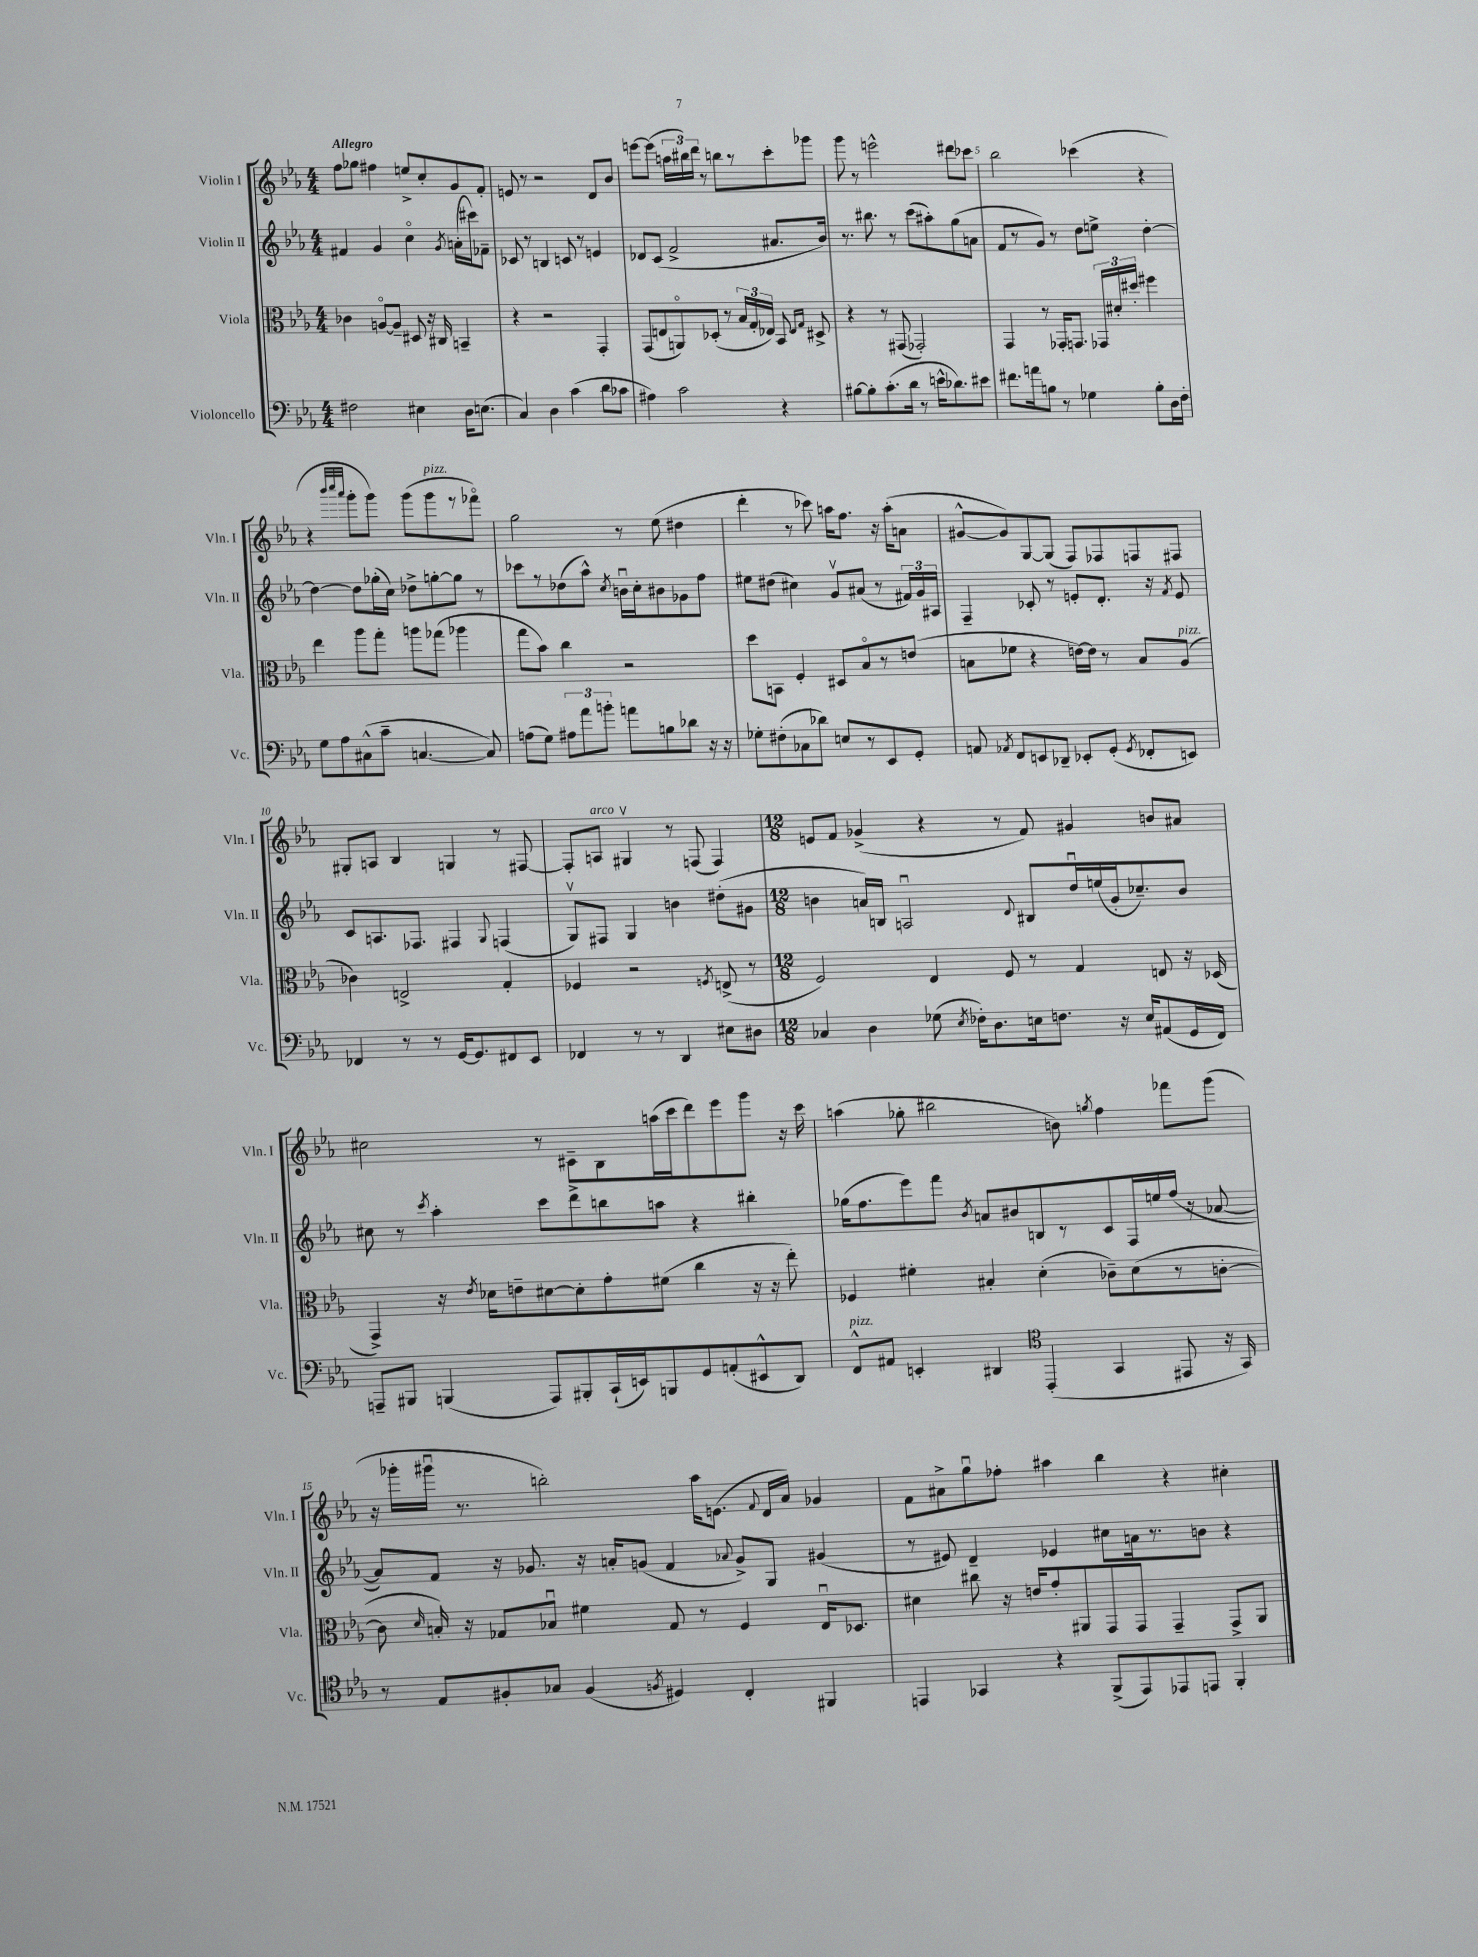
<<
\new StaffGroup <<
\new Staff = "s0" \with { instrumentName = "Violin I" shortInstrumentName = "Vln. I" } {
    \clef treble \key ees \major \numericTimeSignature \time 4/4 \tempo "Allegro"
    \autoBeamOff f''8[ ges''8] fis''4 e''8[-> c''8-. g'8 f'8]-. |
    e'8 r8 r2 d'8[ bes'8] |
    e'''8[~ e'''8]( \tuplet 3/2 { a''16[ bis''16) d'''16] } r8 b''8[ r8 c'''8-. ges'''8] |
    g'''8 r8 e'''2-^ dis'''8[ ces'''8] |
    bes''2 ces'''4( r4 |
    r4 \grace { bes'''32[ c''''32 aes'''32] } g'''8[-. g'''8]) g'''8[( g'''8^\markup { \italic "pizz." } r8 fes'''8]\flageolet) |
    g''2 r8 ees''8( dis''4 |
    d'''4-. r8 ces'''8) a''16[ f''8.] r16 a''16[-.( a'8] |
    gis'8[~-^ gis'8) g8~ g8]( f8[) fes8 f8 fis8] |
    gis8[-. a8] bes4 g4 r8 fis8~ |
    fis8[-. a8]^\markup { \italic "arco" } gis4\upbow r8 f8( f4) |
    \numericTimeSignature \time 12/8 e'8[ f'8] ges'4->( r4 r8 f'8) gis'4 b'8[ ais'8] |
    cis''2 r8 cis'8[-- bes8 a''16( c'''16 d'''8) ees'''8 g'''8] r16 c'''16 |
    a''4( ges''8-. bis''2 b'8) \acciaccatura { g''8 } f''4 fes'''8[ g'''8]( |
    r16 ges'''16[-. gis'''16]\downbow r8. b''2-.) aes''16[ e'8.]( \appoggiatura { f'8 } d'16[ aes'16]) ges'4 |
    f'8[ ais'8-> g''8\downbow fes''8]-. ais''4 bes''4 r4 cis''4-. \bar "|." |
}
\new Staff = "s1" \with { instrumentName = "Violin II" shortInstrumentName = "Vln. II" } {
    \clef treble \key ees \major \numericTimeSignature \time 4/4
    \autoBeamOff fis'4 g'4 c''4\flageolet \acciaccatura { g'8 } a'16[-.( cis'''16) fes'8]-- |
    ces'8 r8 b4 c'8 r8 e'4 |
    des'8[ c'8]( f'2-> ais'8.[ bes'16]) |
    r8. bis''8. r8 c'''8[( ais''8-.) g''8( a'8] |
    f'8[ r8 g'8]) r8 d''8[ e''8]-> d''4~-. |
    d''4~ d''8[ ges''16-.( c''16]) des''8[-> g''8~-. g''8] r8 |
    ces'''8[ r8 des''8( aes''8]-^) \acciaccatura { c''8 } b'16[\downbow c''16-. bis'8 ges'8 f''8] |
    eis''8[ dis''8]( cis''4) g'8[\upbow ais'8]( r8 \tuplet 3/2 { fis'16[) g'16 ais16] } |
    f4-- ces'8-. r8 e'8[-. d'8.]-. r16 \acciaccatura { f'8 } e'8 |
    c'8[ a8. fes8.] fis4 \appoggiatura { g8 } f4( |
    g8[\upbow) fis8] g4 b'4 dis''8[-.( gis'8] |
    \numericTimeSignature \time 12/8 b'4 a'16[) b16] a2\downbow \appoggiatura { d'8 } bis8[ d''16\downbow e''16( g'16-. ces''8.--) b'8] |
    cis''8 r8 \acciaccatura { c'''8 } aes''4-. c'''8[ d'''8-> b''8 a''8] r4 bis''4-. |
    ges''16[( f''8. ees'''8) f'''8] \acciaccatura { bes'8 } a'8[ bis'8 b8 r8 c'8 f16 e''16 f''16]( r16 aes'8~ |
    aes'8[) f'8] r16 ges'8. r16 a'16[-. g'8]( f'4 \appoggiatura { aes'8 } g'8[->) g8] gis'4( |
    r8 eis'8) d'4-- ees'4 cis''8[ a'16 r8. b'8] r4 \bar "|." |
}
\new Staff = "s2" \with { instrumentName = "Viola" shortInstrumentName = "Vla." } {
    \clef alto \key ees \major \numericTimeSignature \time 4/4
    \autoBeamOff ces'4 a8[~\flageolet a8]-- dis8 r16 cis16 b,4-- |
    r4 r2 g,4-. |
    g,8[( e8 a,8\flageolet) des8]-.( r8 \tuplet 3/2 { bes16[ g16-. ees16]) } bes,8 \grace { ees16[ g16] } dis8-> |
    r4 r8 gis,8( ges,2-.) |
    g,4 r8 ges,16[-. g,8.] \tuplet 3/2 { ges,16[ dis'16-. dis''16]-. } fis''4 |
    ees''4 aes''8[ g''8]-. a''8[ ges''8]( aes''4 |
    g''8[ bes'8]) c''4 r2 |
    d''8[ b,8] f4-. dis8[ bes8\flageolet r8 e'8]( |
    b8[ fes'8] r4 e'16[~) e'16] r8 b8[ aes8]^\markup { \italic "pizz." }( |
    ces'4) e2-> g4-. |
    fes4 r2 \acciaccatura { f8 } e8->( r8 |
    \numericTimeSignature \time 12/8 f2) ees4 f8 r8 g4 e8 r16 des16( |
    g,4->) r16 \acciaccatura { ees'8 } des'16[ e'8-- dis'8~ dis'8-. g'8-. fis'8]( c''4 r16 r16 ees''8-.) |
    fes4 fis'4-. bis4-. d'4-.( ces'8[--) d'8( r8 c'8]~-. |
    c'8 \grace { d'16 } b16-.) r16 ges8[ bes8]\downbow fis'4 ges8 r8 f4 ees16[\downbow des8.] |
    dis'4 cis''8 r16 e'16[ g'8-. ais,8 g,8 g,8] g,4-- g,8[-> ais,8] \bar "|." |
}
\new Staff = "s3" \with { instrumentName = "Violoncello" shortInstrumentName = "Vc." } {
    \clef bass \key ees \major \numericTimeSignature \time 4/4
    \autoBeamOff fis2 eis4 d16[ e8.]( |
    c4) d4 c'4( d'8[ ces'8] |
    ais4) c'2 r4 |
    bis8[~ bis8-. c'8.-.( d'16] r8 e'16[-^ des'8.) eis'8] |
    fis'8.[ a'16 b8] r8 ges4 b8[-. d16 f16]-. |
    g8[ aes8 cis8-^( c'8]-- c4.~ c8) |
    a8[( g8]) \tuplet 3/2 { ais8[ aes'8 b'8]-. } a'8[ b8 des'8] r16 r16 |
    ges8[-. fis8-.( ces8 des'8]) e8[ r8 ees,8 g,8]-. |
    a,8 \acciaccatura { aes,8 } f,8[ e,8 des,8]-- ees,8[-. g,8]-.( \acciaccatura { g,8 } fes,8[-. e,8]) |
    fes,4 r8 r8 g,16[~ g,8. fis,8 ees,8] |
    fes,4 r8 r8 d,4 eis8[ dis8] |
    \numericTimeSignature \time 12/8 ces4 d4 ges8( \acciaccatura { ees8 } fes16[-.) d8. e16 f8.] r16 e16[ ais,8( g,16 f,16]) |
    a,,8[-- bis,,8] b,,4( a,,8[) bis,,8-. c,16-!( e,16) b,,8 g,8 a,8-.( eis,8-^ d,8]) |
    f,8[-^^\markup { \italic "pizz." } ais,8] e,4-. dis,4 c,4-.( g,4 eis,8 r16 g,16) |
    \clef tenor r8 ees8[ fis8-. ges8] fis4( \acciaccatura { f8 } dis4) c4-. fis,4 |
    e,4 ges,4 r4 f,8[->( e,8) ees,8 e,8] f,4-. \bar "|." |
}
>>
>>
\layout { \context { \Score \override BarNumber.break-visibility = ##(#f #t #t) barNumberVisibility = #(every-nth-bar-number-visible 5) } }
